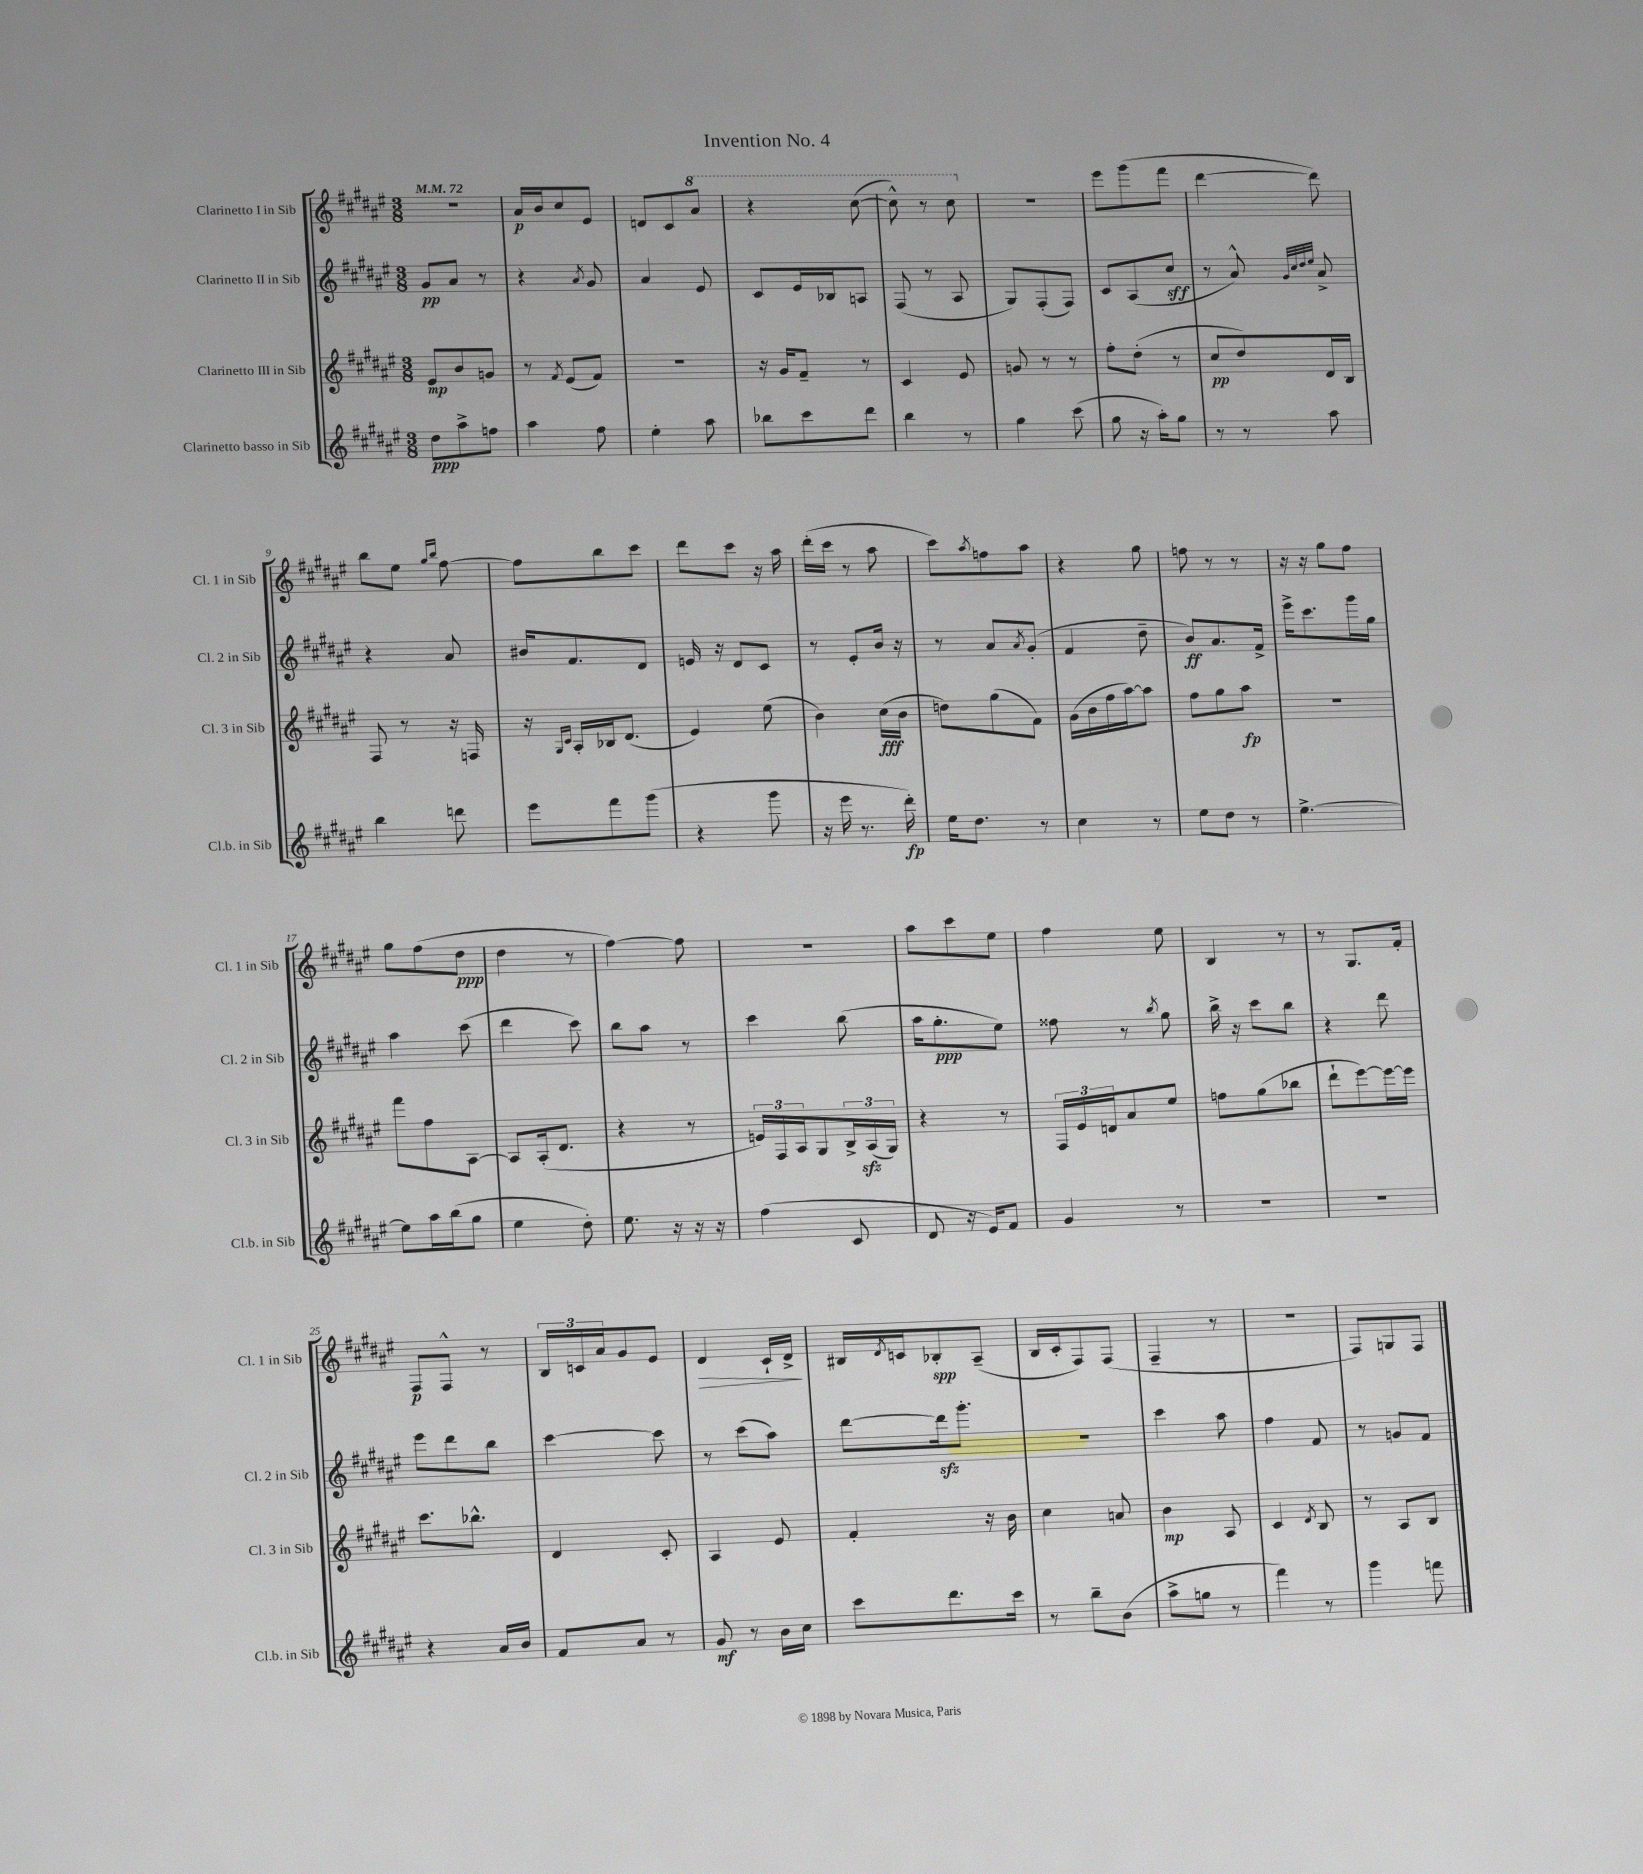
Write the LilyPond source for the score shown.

\header { title = "Invention No. 4" }
<<
\new StaffGroup <<
\new Staff = "s0" \with { instrumentName = "Clarinetto I in Sib" shortInstrumentName = "Cl. 1 in Sib" } {
    \clef treble \key fis \major \numericTimeSignature \time 3/8 \tempo 4 = 72
    R4. |
    ais'16\p b'16 cis''8 eis'8 |
    d'8 cis'8 \ottava #1 ais''8 |
    r4 cis'''8~( |
    cis'''8-^) r8 cis'''8 \ottava #0 |
    R4. |
    eis'''8 gis'''8( fis'''8 |
    dis'''4~ dis'''8) |
    b''8 eis''8 \grace { gis''16 b''16 } fis''8~ |
    fis''8 b''8 cis'''8 |
    dis'''8 cis'''8 r16 ais''16 |
    dis'''16-.( cis'''16 r8 ais''8 |
    cis'''8) \acciaccatura { ais''8 } f''8 ais''8 |
    r4 gis''8 |
    f''8 r8 r8 |
    r16 r16 gis''8 fis''8 |
    gis''8 fis''8( dis''8\ppp |
    dis''4 r8 |
    fis''4~) fis''8 |
    R4. |
    ais''8 cis'''8 eis''8 |
    fis''4 eis''8 |
    b4 r8 |
    r8 gis8. fis'16-. |
    fis8\p fis8-^ r8 |
    \tuplet 3/2 { b16 c'16 ais'16 } gis'8 eis'8 |
    dis'4\> cis'16-! dis'16->\! |
    bis16 \acciaccatura { dis'8 } c'16 bes8-.\spp ais8--( |
    b16 cis'16-. fis8) fis8( |
    fis4-- r8 |
    R4. |
    fis8) g8 fis8 \bar "|." |
}
\new Staff = "s1" \with { instrumentName = "Clarinetto II in Sib" shortInstrumentName = "Cl. 2 in Sib" } {
    \clef treble \key fis \major \numericTimeSignature \time 3/8
    gis'8\pp ais'8 r8 |
    r4 \acciaccatura { ais'8 } gis'8 |
    ais'4 eis'8 |
    cis'8 eis'16 bes16 a8 |
    fis8( r8 ais8 |
    gis8) fis8-.( fis8) |
    cis'8 ais8( cis''8\sff |
    r8 ais'8-^) \grace { gis'32 cis''32 dis''32 eis''32 } ais'8-> |
    r4 ais'8 |
    bis'16 fis'8. dis'8 |
    e'16 r16 dis'8 cis'8 |
    r8 eis'8-. b'16 r16 |
    r8 ais'8 \acciaccatura { ais'8 } gis'8-.( |
    fis'4 dis''8-- |
    b'8\ff) ais'8. fis'16-> |
    eis'''16-> cis'''8. gis'''16 gis''16 |
    ais''4 cis'''8( |
    dis'''4 cis'''8) |
    b''8 ais''8 r8 |
    cis'''4 b''8( |
    ais''16 gis''8.-.\ppp eis''8) |
    fisis''8 r8 \acciaccatura { b''8 } gis''8 |
    b''16-> r16 cis'''8 b''8 |
    r4 dis'''8 |
    eis'''8 dis'''8 b''8 |
    cis'''4~ cis'''8 |
    r8 cis'''8( ais''8) |
    dis'''8~ dis'''16\sfz gis'''8.-. |
    r4. |
    cis'''4 ais''8 |
    fis''4 fis'8 |
    r8 g'8 fis'8 \bar "|." |
}
\new Staff = "s2" \with { instrumentName = "Clarinetto III in Sib" shortInstrumentName = "Cl. 3 in Sib" } {
    \clef treble \key fis \major \numericTimeSignature \time 3/8
    eis'8\mp b'8 g'8 |
    r8 \acciaccatura { fis'8 } eis'8( fis'8) |
    R4. |
    r16 gis'16 fis'8-- r8 |
    cis'4 eis'8 |
    g'8 r8 r8 |
    fis''8-. dis''8-.( r8 |
    cis''8\pp dis''8) dis'16 b16 |
    fis8 r8 r16 f16 |
    r16 \grace { gis16 cis'16 } ais16-. bes16 dis'8.( |
    eis'4) eis''8( |
    b'4) cis''16\fff( b'16 |
    d''8) gis''8( fis'8) |
    gis'16( b'16 fis''16 ais''16~) ais''8 |
    fis''8 gis''8 ais''8\fp |
    R4. |
    fis'''8 fis''8 ais8~ |
    ais8 ais16-.( dis'8. |
    r4 r8 |
    \tuplet 3/2 { e'16) fis16 ais16 } gis8 \tuplet 3/2 { b16-> ais16\sfz( gis16) } |
    r4 r8 |
    \tuplet 3/2 { fis16 eis'16 d'16 } ais'8 eis''8 |
    f''8 gis''8( bes''8 |
    dis'''8-! eis'''8~) eis'''16~ eis'''16 |
    cis'''8. bes''8.-^ |
    dis'4 cis'8-. |
    ais4 eis'8 |
    fis'4-. r16 b'16 |
    cis''4 a'8 |
    b'4\mp ais8 |
    cis'4 \acciaccatura { dis'8 } b8 |
    r8 ais8 b8 \bar "|." |
}
\new Staff = "s3" \with { instrumentName = "Clarinetto basso in Sib" shortInstrumentName = "Cl.b. in Sib" } {
    \clef treble \key fis \major \numericTimeSignature \time 3/8
    dis''8\ppp ais''8-> f''8 |
    ais''4 fis''8 |
    eis''4-. ais''8 |
    bes''8 cis'''8 dis'''8 |
    b''4 r8 |
    gis''4 cis'''8( |
    gis''8 r16 ais''16-.) gis''8 |
    r8 r8 ais''8 |
    b''4 d'''8 |
    eis'''8 fis'''8 gis'''8( |
    r4 gis'''8 |
    r16 eis'''16 r8. dis'''16-.\fp) |
    eis''16 dis''8. r8 |
    cis''4 r8 |
    eis''8 dis''8 r8 |
    eis''4.~-> |
    eis''8 ais''16 b''16( gis''8 |
    eis''4 dis''8-.) |
    eis''8. r16 r16 r16 |
    fis''4( cis'8 |
    dis'8 r16 eis'16) fis'8 |
    gis'4 r8 |
    R4. |
    R4. |
    r4 ais'16 b'16 |
    fis'8 ais'8 r8 |
    gis'8\mf r8 b'16 cis''16 |
    cis'''8 dis'''8. cis'''16 |
    r8 b''8-- b'8( |
    ais''8-> g''8 r8 |
    fis'''4) r8 |
    gis'''4 f'''8 \bar "|." |
}
>>
>>
